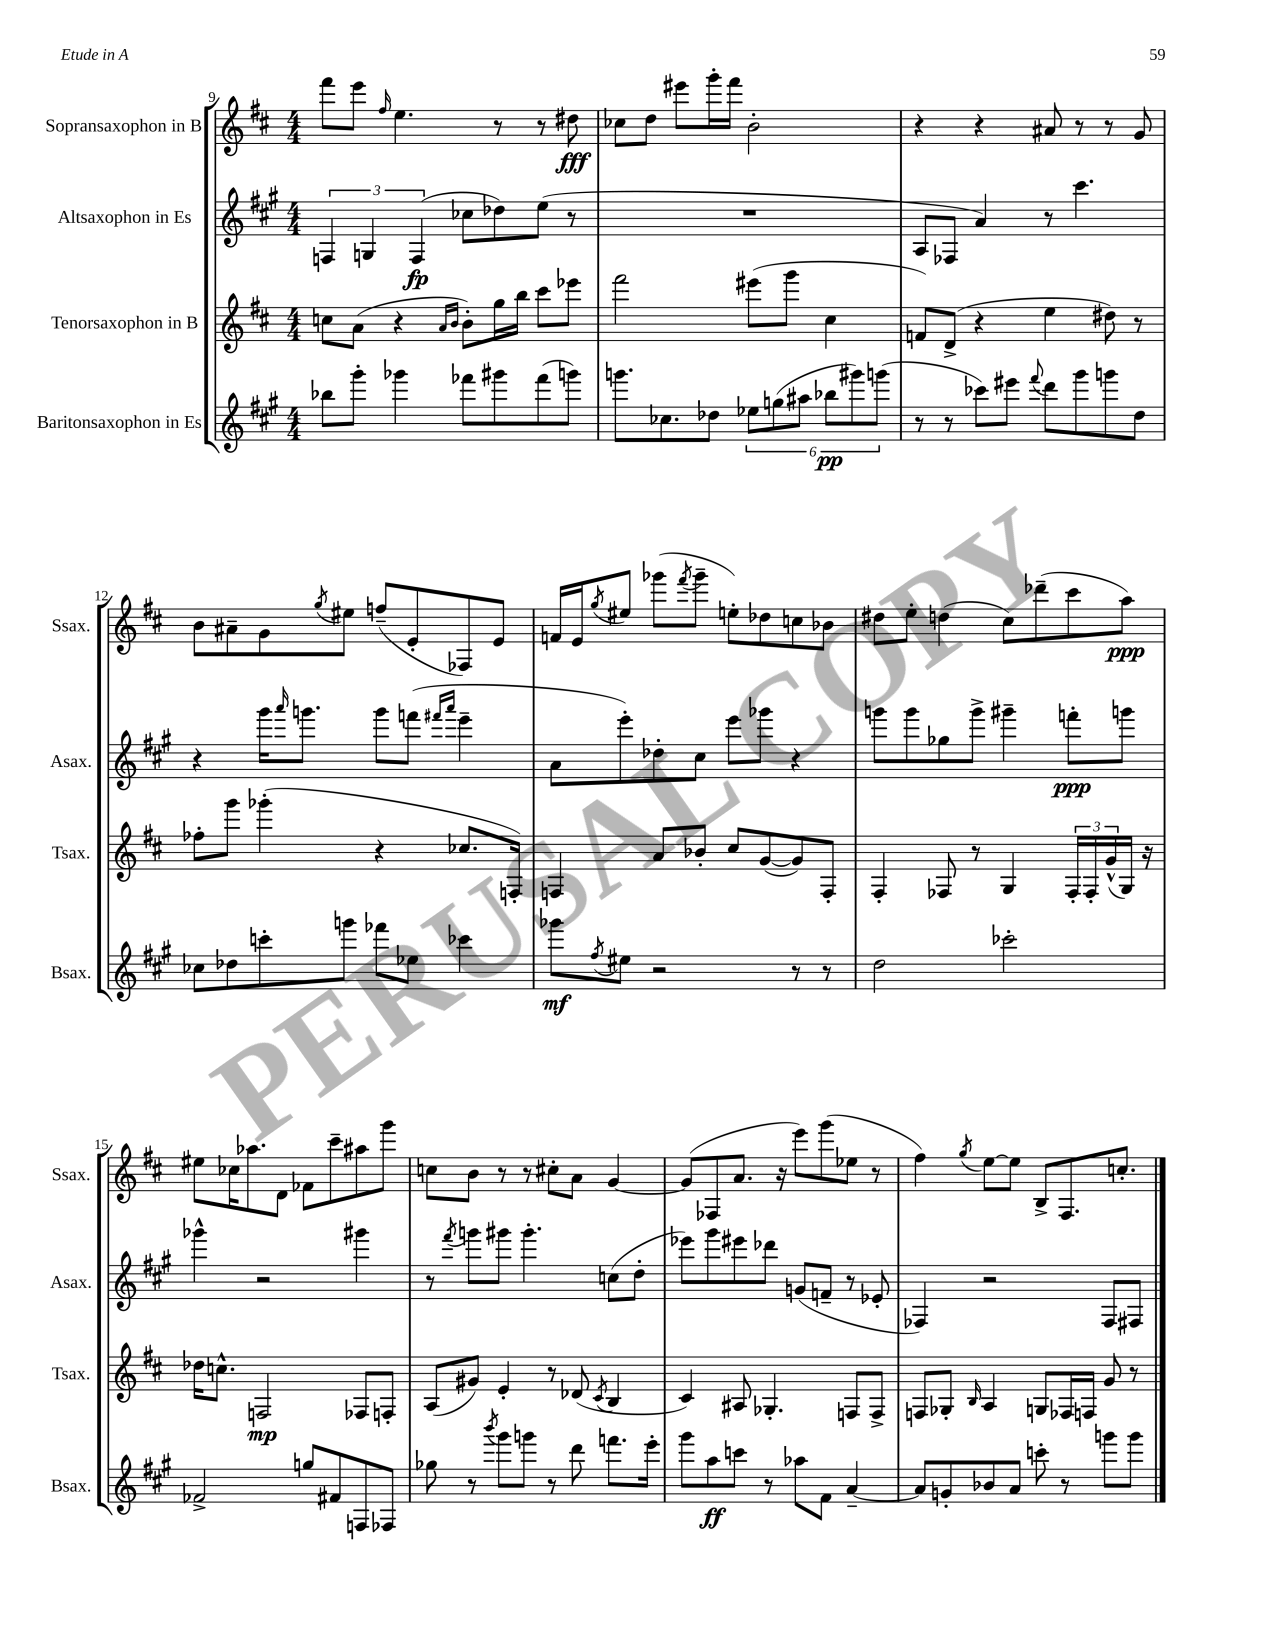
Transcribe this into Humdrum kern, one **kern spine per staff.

**kern	**dynam	**kern	**dynam	**kern	**dynam	**kern	**dynam
*part4	*part4	*part3	*part3	*part2	*part2	*part1	*part1
*staff4	*staff4	*staff3	*staff3	*staff2	*staff2	*staff1	*staff1
*I"Baritonsaxophon in Es	*	*I"Tenorsaxophon in B	*	*I"Altsaxophon in Es	*	*I"Sopransaxophon in B	*
*I'Bsax.	*	*I'Tsax.	*	*I'Asax.	*	*I'Ssax.	*
*clefG2	*	*clefG2	*	*clefG2	*	*clefG2	*
*k[f#c#g#]	*	*k[f#c#]	*	*k[f#c#g#]	*	*k[f#c#]	*
*M4/4	*	*M4/4	*	*M4/4	*	*M4/4	*
=9	=9	=9	=9	=9	=9	=9	=9
8bb-X\L	.	8ccn\L	.	6Fn/	.	8fff#\L	.
8ggg#'\J	.	(8a\J	.	.	.	8eee\J	.
.	.	.	.	6Gn/	.	.	.
.	.	.	.	.	.	16qqff#/	.
4ggg-X\	.	4r	.	.	.	4.ee\	.
.	.	.	.	(6F/	fp	.	.
.	.	16qqa/LL	.	.	.	.	.
.	.	16qqb/JJ	.	.	.	.	.
8fff-X\L	.	8b'\L)	.	8cc-X\L	.	.	.
8ggg#X\	.	16gg\L	.	8dd-X\)	.	8r	.
.	.	16bb\JJ	.	.	.	.	.
(8fff-\	.	8ccc#\L	.	(8ee\J	.	8r	.
8gggn\J)	.	8eee-X\J	.	8r	.	8dd#X\	fff
=10	=10	=10	=10	=10	=10	=10	=10
8.gggn\L	.	2fff#\	.	1r	.	8cc-X\L	.
.	.	.	.	.	.	8dd\J	.
8.cc-X\	.	.	.	.	.	.	.
.	.	.	.	.	.	8eee#X\L	.
8dd-X\J	.	.	.	.	.	16ggg'\L	.
.	.	.	.	.	.	16fff#\JJ	.
12ee-X\L	.	(8eee#X\L	.	.	.	2b'\	.
(12ggn\	.	.	.	.	.	.	.
.	.	8ggg\J	.	.	.	.	.
12aa#X\J	.	.	.	.	.	.	.
12bb-X\L	pp	4cc#\	.	.	.	.	.
12ggg#X\)	.	.	.	.	.	.	.
(12gggn\J	.	.	.	.	.	.	.
=11	=11	=11	=11	=11	=11	=11	=11
8r	.	8fn/L)	.	8A/L	.	4r	.
8r	.	(8d^/J	.	8F-X/J	.	.	.
8ccc-X\L)	.	4r	.	4a/)	.	4r	.
8eee#X\J	.	.	.	.	.	.	.
8qqfff#/	.	.	.	.	.	.	.
8ddd\L	.	4ee\	.	8r	.	8a#X/	.
8ggg#\	.	.	.	4.ccc#\	.	8r	.
8gggn\	.	8dd#X\)	.	.	.	8r	.
8dd\J	.	8r	.	.	.	8g/	.
!!LO:LB:g=z
=12	=12	=12	=12	=12	=12	=12	=12
8cc-X\L	.	8ff-X'\L	.	4r	.	8b\L	.
8dd-X\	.	8ggg\J	.	.	.	8a#X~\	.
8cccn'\	.	(4ggg-X'\	.	16ggg#\KL	.	8g\	.
.	.	.	.	16qqaaa/	.	.	.
.	.	.	.	8.gggn\J	.	.	.
.	.	.	.	.	.	8qgg/	.
8gggn\J	.	.	.	.	.	8ee#X\J	.
8fff-X\L	.	4r	.	8ggg\L	.	(8ffn~/L	.
8ee-X\J	.	.	.	(8fffn\J	.	8e'/	.
.	.	.	.	16qqfff#X/LL	.	.	.
.	.	.	.	16qqaaa/JJ	.	.	.
4ccc-X\	.	8.cc-X/L	.	4eee~\	.	8F-X/)	.
.	.	.	.	.	.	8e/J	.
.	.	16Fn'/Jk)	.	.	.	.	.
=13	=13	=13	=13	=13	=13	=13	=13
8ggg-X\L	mf	4Fn/	.	8a\L	.	16fn/LL	.
.	.	.	.	.	.	16e/J	.
8qff#/	.	.	.	.	.	8qgg/	.
8ee#X\J	.	.	.	8eee'\)	.	8ee#X/J	.
2r	.	8a/L	.	8dd-X'\	.	(8ggg-X\L	.
.	.	.	.	.	.	8qfff#/	.
.	.	8b-X'/J	.	8cc#\J	.	8ggg-~\J	.
.	.	8cc#/L	.	8eee\L	.	8een'\L)	.
.	.	([8g/	.	8ggg-X\J	.	8dd-X\	.
8r	.	8g/])	.	4r	.	8ccn\	.
8r	.	8F'/J	.	.	.	8b-X\J	.
=14	=14	=14	=14	=14	=14	=14	=14
2dd\	.	4F#'/	.	8gggn\L	.	8dd#X\L	.
.	.	.	.	8ggg\	.	8ee'\J	.
.	.	8F-X/	.	8gg-X\	.	(4ddn\	.
.	.	8r	.	8ggg^\J	.	.	.
2ccc-X'\	.	4G/	.	4ggg#X~\	.	8cc#\L)	.
.	.	.	.	.	.	(8ddd-X~\	.
.	.	24F-'/LL	.	8fffn'\L	ppp	8ccc#\	.
.	.	24F-'/	.	.	.	.	.
.	.	(24g^^/	.	.	.	.	.
.	.	16G/JJ)	.	8gggn\J	.	8aa\J)	ppp
.	.	16r	.	.	.	.	.
!!LO:LB:g=z
=15	=15	=15	=15	=15	=15	=15	=15
2f-X^/	.	16dd-X\KL	.	4ggg-X^^\	.	8ee#X\L	.
.	.	8.ccn^^\J	.	.	.	.	.
.	.	.	.	.	.	16cc-X\K	.
.	.	.	.	.	.	8.aa-X\	.
.	.	2Fn/	mp	2r	.	.	.
.	.	.	.	.	.	8d\J	.
8ggn/L	.	.	.	.	.	8f-X\L	.
8f#X/	.	.	.	.	.	8ccc#~\	.
8Fn/	.	8F-X/L	.	4ggg#X\	.	8aa#X\	.
8F-X/J	.	8Fn'/J	.	.	.	8ggg\J	.
=16	=16	=16	=16	=16	=16	=16	=16
8gg-X\	.	(8A/L	.	8r	.	8ccn\L	.
.	.	.	.	8qfff#/	.	.	.
8r	.	8g#X/J)	.	8gggn\L	.	8b\J	.
8qbbb/	.	.	.	.	.	.	.
8ggg#\L	.	4e'/	.	8ggg#X\J	.	8r	.
8gggn\J	.	.	.	4.ggg#'\	.	8r	.
8r	.	8r	.	.	.	8cc#X'\L	.
8ddd\	.	(8d-X/	.	.	.	8a\J	.
.	.	8qc#/	.	.	.	.	.
8.fffn\L	.	4B/	.	(8ccn\L	.	[4g/	.
.	.	.	.	8dd'\J	.	.	.
16eee'\Jk	.	.	.	.	.	.	.
=17	=17	=17	=17	=17	=17	=17	=17
8ggg#\L	.	4c#/)	.	8eee-X\L)	.	(8g/L]	.
8aa\	ff	.	.	8ggg#\	.	8F-X/	.
8cccn\J	.	8A#X/	.	8eee#X\	.	8.a/J	.
8r	.	4.G-X'/	.	8ddd-X\J	.	.	.
.	.	.	.	.	.	16r	.
8aa-X\L	.	.	.	(8gn/L	.	8eee\L)	.
8f#\J	.	.	.	8fn~/J	.	(8ggg\	.
[4a~/	.	8Fn/L	.	8r	.	8ee-X\J	.
.	.	8F^/J	.	8e-X'/	.	8r	.
=18	=18	=18	=18	=18	=18	=18	=18
8a/L]	.	8Fn/L	.	4F-X/)	.	4ff#\)	.
8gn'/	.	8G-X'/J	.	.	.	.	.
.	.	16qqB/	.	.	.	8qgg/	.
8b-X/	.	4A/	.	2r	.	[8ee\L	.
8a/J	.	.	.	.	.	8ee\J]	.
8cccn'\	.	8Gn/L	.	.	.	8B^/L	.
8r	.	16F-X/L	.	.	.	8.F#/	.
.	.	16Fn/JJ	.	.	.	.	.
8gggn\L	.	8g/	.	8F-/L	.	.	.
.	.	.	.	.	.	8.ccn'/J	.
8ggg\J	.	8r	.	8F#X/J	.	.	.
==	==	==	==	==	==	==	==
*-	*-	*-	*-	*-	*-	*-	*-
